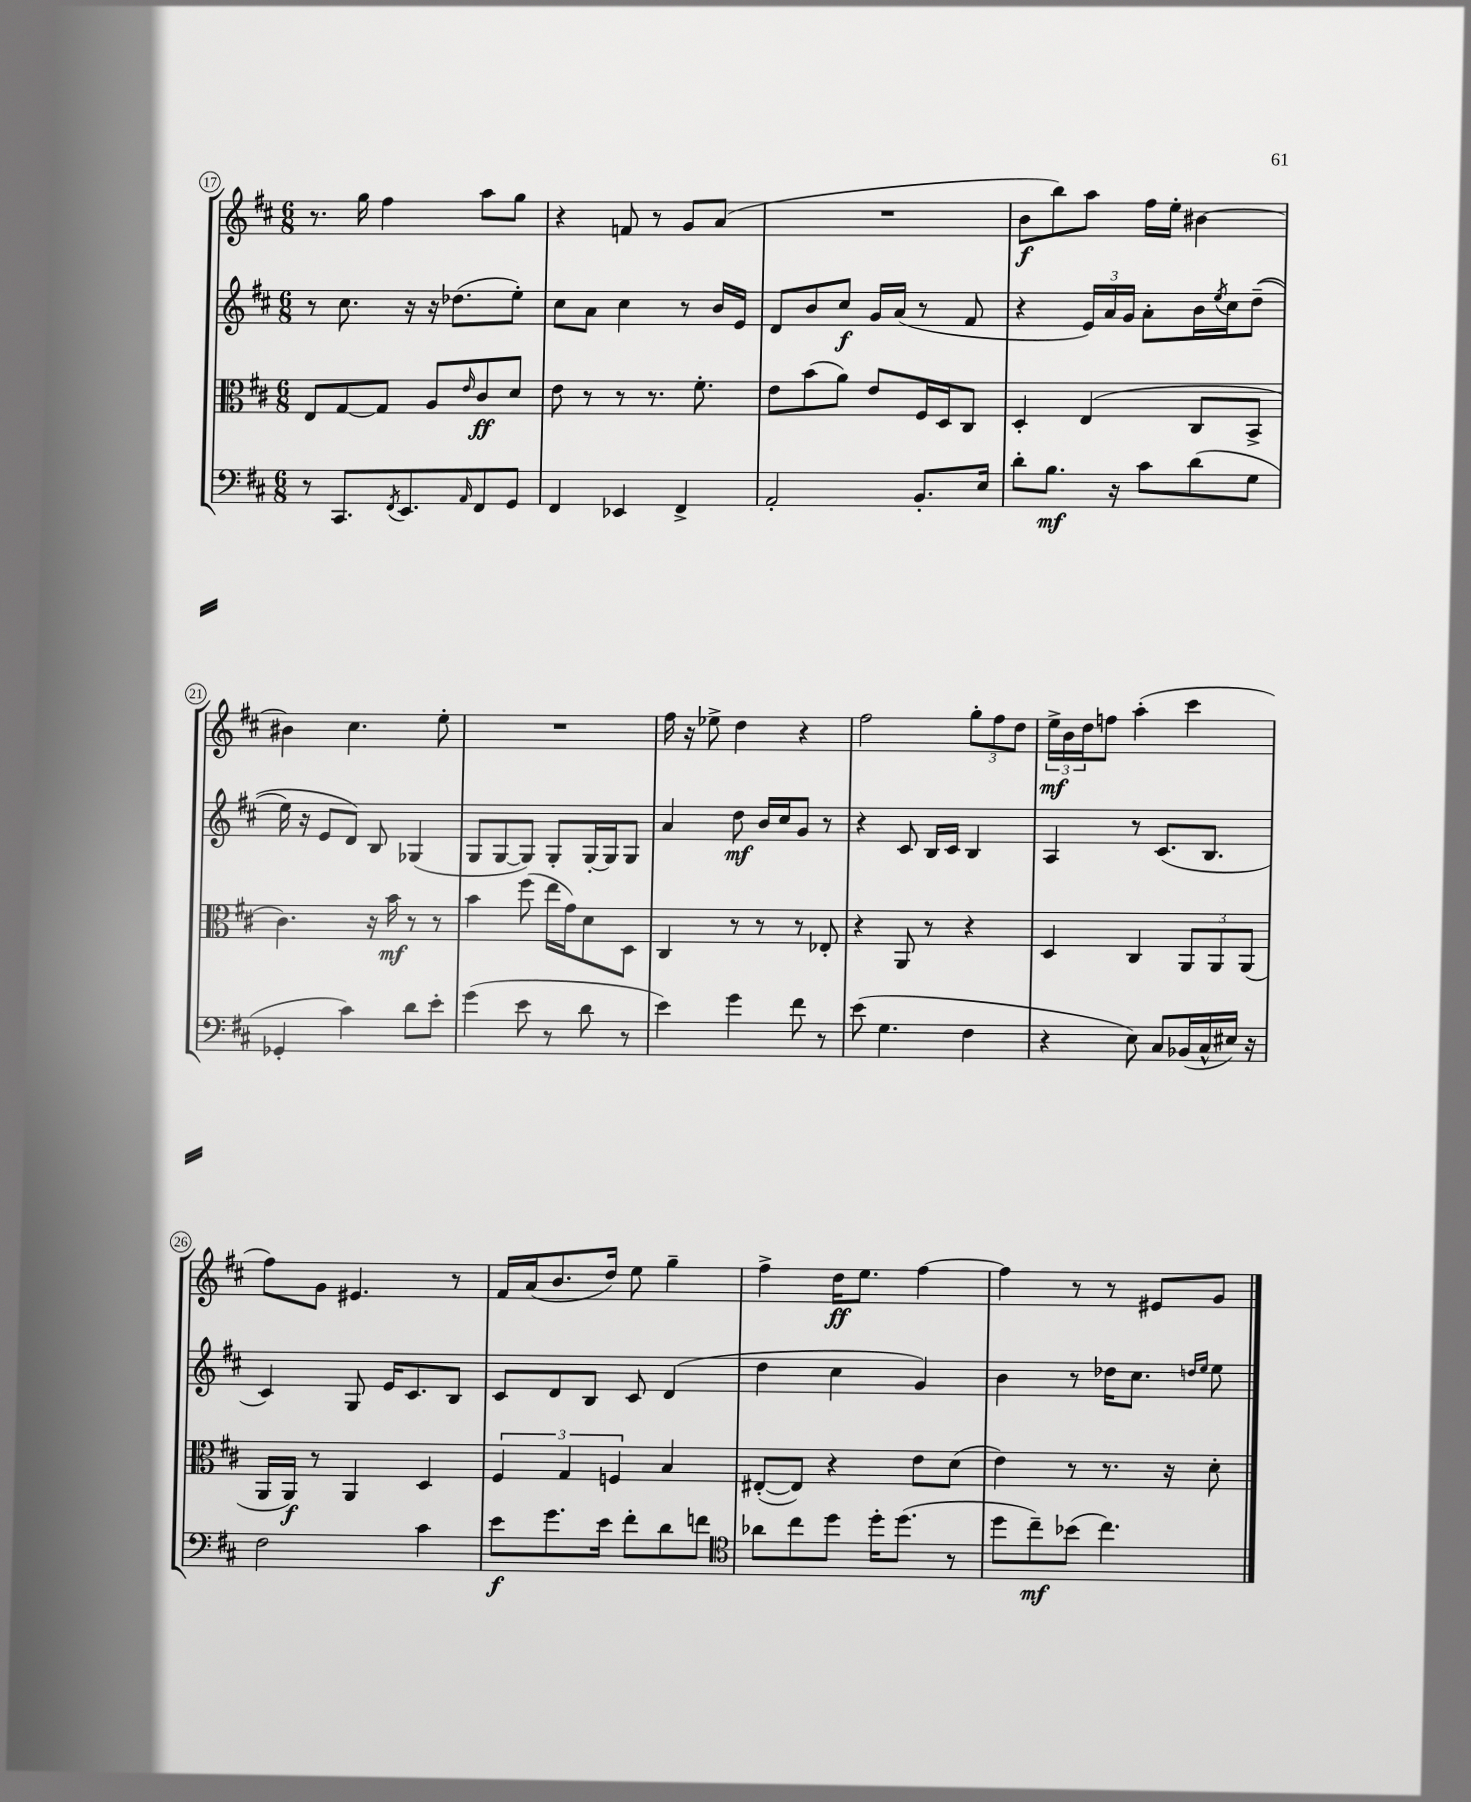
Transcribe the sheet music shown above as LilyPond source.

<<
\new StaffGroup <<
\new Staff = "s0" {
    \clef treble \key d \major \numericTimeSignature \time 6/8
    r8. g''16 fis''4 a''8 g''8 |
    r4 f'8 r8 g'8 a'8( |
    R2. |
    b'8\f b''8) a''8 fis''16 e''16-. bis'4~ |
    bis'4 cis''4. e''8-. |
    R2. |
    fis''16 r16 ees''8-> d''4 r4 |
    fis''2 \tuplet 3/2 { g''8-. fis''8 d''8 } |
    \tuplet 3/2 { e''16->\mf b'16 d''16 } f''8 a''4-.( cis'''4 |
    fis''8) g'8 eis'4. r8 |
    fis'16 a'16( b'8. d''16) e''8 g''4-- |
    fis''4-> d''16\ff e''8. fis''4~ |
    fis''4 r8 r8 eis'8 g'8 \bar "|." |
}
\new Staff = "s1" {
    \clef treble \key d \major \numericTimeSignature \time 6/8
    r8 cis''8. r16 r16 des''8.( e''8-.) |
    cis''8 a'8 cis''4 r8 b'16 e'16 |
    d'8 b'8 cis''8\f g'16 a'16( r8 fis'8 |
    r4 \tuplet 3/2 { e'16) a'16 g'16 } a'8-. b'16 \acciaccatura { e''8 } cis''16 d''8--(\( |
    e''16) r16 e'8 d'8\) b8 ges4( |
    g8 g8~ g8) g8-. g16~-. g16 g8 |
    a'4 d''8\mf b'16 cis''16 g'8 r8 |
    r4 cis'8 b16 cis'16 b4 |
    a4 r8 cis'8.( b8. |
    cis'4) g8 e'16 cis'8. b8 |
    cis'8 d'8 b8 cis'8 d'4( |
    d''4 cis''4 g'4) |
    b'4 r8 des''16 cis''8. \grace { d''16 e''16 } e''8 \bar "|." |
}
\new Staff = "s2" {
    \clef alto \key d \major \numericTimeSignature \time 6/8
    e8 g8~ g8 a8 \grace { e'16 } cis'8\ff d'8 |
    e'8 r8 r8 r8. fis'8.-. |
    e'8 b'8( a'8) e'8 fis16 d16 cis8 |
    d4-. e4( cis8 b,8-> |
    cis'4.) r16 b'16\mf r8 r8 |
    b'4 fis''8( e''16 g'16) d'8 d8 |
    cis4 r8 r8 r8 ees8-. |
    r4 a,8 r8 r4 |
    d4 cis4 \tuplet 3/2 { a,8 a,8 a,8( } |
    a,16 a,16\f) r8 a,4 d4 |
    \tuplet 3/2 { fis4 g4 f4 } b4 |
    eis8~-.( eis8) r4 e'8 d'8( |
    e'4) r8 r8. r16 d'8-. \bar "|." |
}
\new Staff = "s3" {
    \clef bass \key d \major \numericTimeSignature \time 6/8
    r8 cis,8. \acciaccatura { fis,8 } e,8. \grace { a,16 } fis,8 g,8 |
    fis,4 ees,4 fis,4-> |
    a,2-. b,8.-. e16 |
    d'8-. b8.\mf r16 cis'8 d'8( g8 |
    ges,4-. cis'4) d'8 e'8-. |
    g'4( e'8 r8 d'8 r8 |
    e'4) g'4 fis'8 r8 |
    e'8( g4. fis4 |
    r4 e8) cis8 bes,16( cis16-^ eis16) r16 |
    fis2 cis'4 |
    e'8\f g'8. e'16 fis'8-. d'8 f'8 |
    \clef tenor aes'8 cis''8 d''8 d''16-. d''8.( r8 |
    d''8 cis''8--\mf) bes'8( cis''4.) \bar "|." |
}
>>
>>
\layout { \context { \Score currentBarNumber = #17 \override BarNumber.stencil = #(make-stencil-circler 0.1 0.3 ly:text-interface::print) } }
